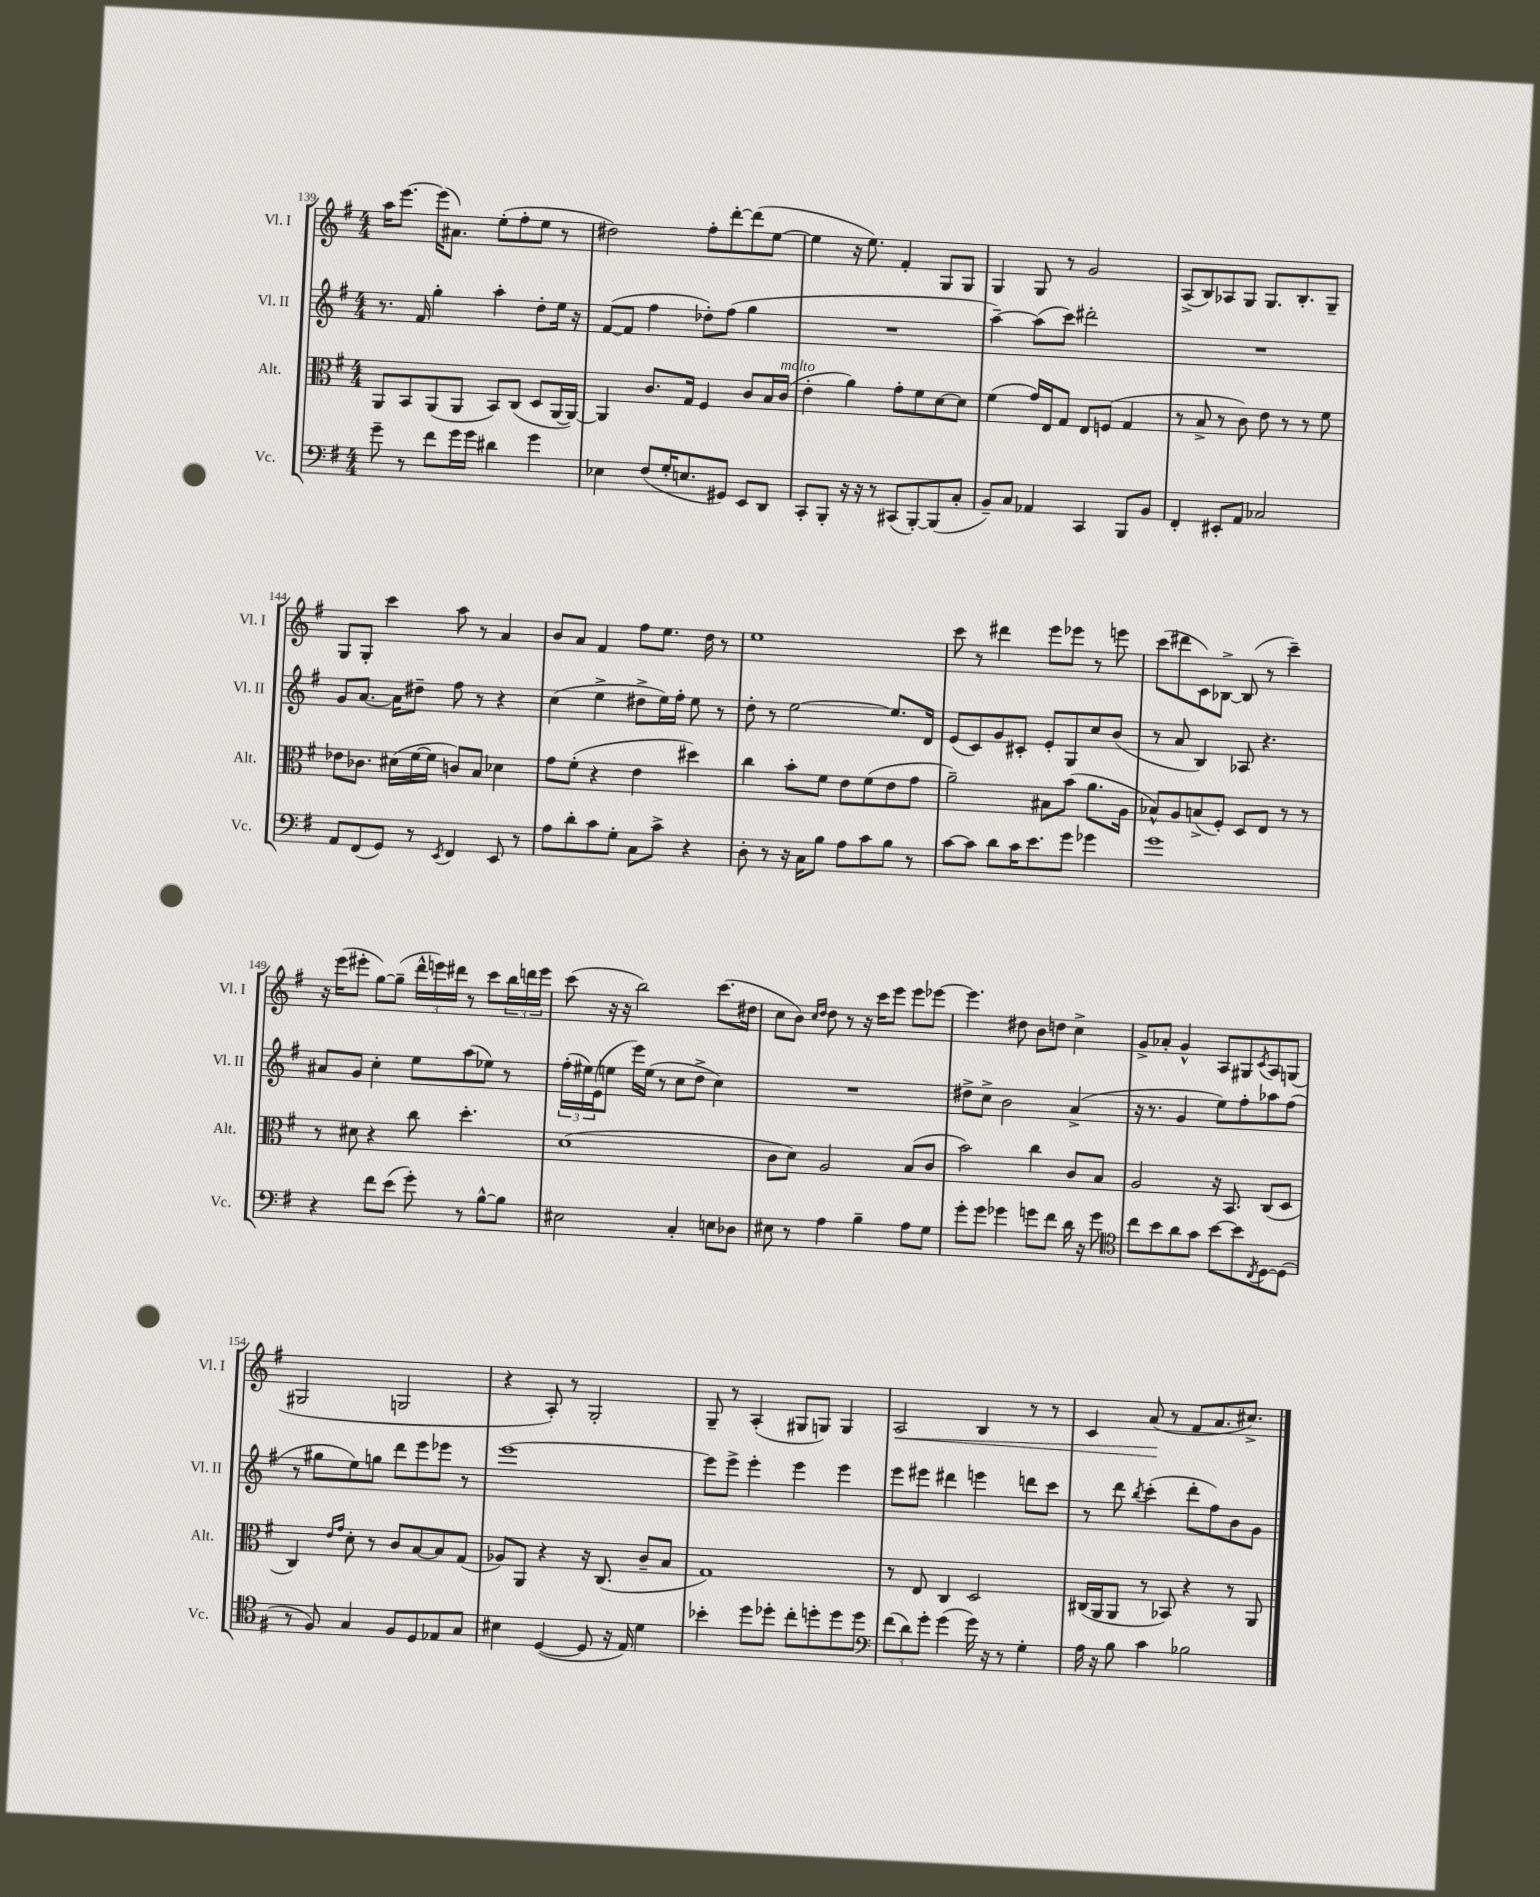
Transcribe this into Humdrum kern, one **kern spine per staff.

**kern	**kern	**kern	**kern
*staff4	*staff3	*staff2	*staff1
*clefF4	*clefC3	*clefG2	*clefG2
*k[f#]	*k[f#]	*k[f#]	*k[f#]
*M4/4	*M4/4	*M4/4	*M4/4
8g~\	8AA/L	8.r	16aa\LK
.	.	.	[8.eee\J
8r	8BB/	.	.
.	.	16f#/	.
8f#\L	(8AA/	4gg'\	(16eee\]LK
.	.	.	8.a#\J)
16g\L	8AA/J	.	.
16g\JJ	.	.	.
4d#\	8BB/L)	4aa'\	(8ee'\L
.	(8C/J	.	8ff#'\
4g\	8D/L	8dd'\L	8ee\J
.	[16AA/L	16ee\Jk	8r
.	16AA/_JJ)	16r	.
=	=	=	=
4E-\	4AA/]	([8f#/L	2dd#\)
.	.	8f#/]J	.
(8F#/L	8.c/L	4ff#\	.
16G'/K	.	.	.
8.E/	16G/Jk	.	.
.	4F#/	8dd-'\L)	8ff#'\L
8GG#/J)	.	(8ff#\J	[8ddd'\
8EE/L	8c/L	4gg\	(8ddd\]
8DD/J	16B/L	.	[8ee\J
.	(16c/JJ	.	.
=	=	=	=
8CC'/L	4e'\	1r	4ee\]
8BBB'/J	.	.	.
16r	4a\)	.	16r
16r	.	.	8.ee\)
8r	.	.	.
(8CC#/L	8g'\L	.	4f#'/
[8BBB'/)	8f#\	.	.
(8BBB/]	[8d\	.	8G/L
8C'/J	8d\]J	.	8G/J
=	=	=	=
8BB~/L)	(4f#\	[4aa~\)	4G/
8C/J	.	.	.
4AA-/	16g/LL)	(8aa\]L	8G/
.	16E/J	.	.
.	8G/J	8ccc\J)	8r
4CC/	8E/L	2ddd#'\	2g/
.	(8F/J	.	.
8BBB/L	4G/	.	.
8BB/J	.	.	.
=	=	=	=
4FF#'/	8r	1r	(8A^/L
.	8B^/	.	8B/)
8EE#'/L	8r	.	8A-/
8AA/J	8c\)	.	8G/J
2C-/	8e\	.	8.G/L
.	8r	.	.
.	.	.	8.B'/
.	8r	.	.
.	8f#\	.	8G~/J
=	=	=	=
8AA/L	8e-\L	8g/L	8G/L
(8FF#/	8.c-\J	[8.a/J	8G'/J
8GG/J)	.	.	4ccc\
.	(16d#\LL	16a\]LK	.
8r	[16f#\	8dd#~\J	.
.	16f#\]JJ	.	.
8qEE/	.	.	.
4FF#/	8c/L)	8ff#\	8aa\
.	8B/J	8r	8r
8EE/	4d-\	4r	4a/
8r	.	.	.
=	=	=	=
8A\L	8g\L	(4cc\	8b/L
8d'\	(8f#'\J	.	8a/J
8c\	4r	4ee^\	4f#/
8G'\J	.	.	.
8C\L	4e\	8dd#^\L	8ff#\L
8c^\J	.	16ee\L)	8.ee\J
.	.	16ff#'\JJ	.
4r	4dd#\)	8ee\	.
.	.	.	16dd\
.	.	8r	8r
=	=	=	=
8D'\	4cc\	8dd'\	1ee
8r	.	8r	.
16r	8b'\L	[2ee\	.
16C\LK	.	.	.
8B\J	8f#\J	.	.
8A\L	8e\L	.	.
8c\	(8f#\	.	.
8B\J	8e\	8.ee/]L	.
8r	8g\J	.	.
.	.	16d/Jk	.
=	=	=	=
[8c\L	2a~\)	(8e/L	8ccc\
8c\]J	.	8c/)	8r
8d\L	.	8g/	4ddd#\
16c\K	.	8c#'/J	.
8.e\	.	.	.
.	8B#\L	8e'/L	8eee\L
8g\J	(8b\J	8G/	8eee-\J
4g-\	8.a\L	8cc/	8r
.	.	(8b/J	8eee\
.	16A\Jk	.	.
=	=	=	=
1g	8B-^^/L)	8r	(8ccc\L
.	8A/	8a/	8ddd#\
.	(8B^/	4B/)	8c\)
.	8F#'/J)	.	[8B-^\J
.	8D/L	8A-/	(8B-/]
.	8E/J	4.r	8r
.	8r	.	4ccc~\)
.	8r	.	.
=	=	=	=
4r	8r	8a#/L	16r
.	.	.	(16eee\LK
.	8d#\	8g/J	8eee#'\J
8f#\L	4r	4cc'\	[8gg\L)
(8e\J	.	.	(8gg~\]J
8g'\)	8cc\	8ee\L	24ddd^^\LL
.	.	.	24eee\)
.	.	.	24ddd#\JJ
8r	4.dd'\	(8aa\	8r
[8B^^\L	.	8ee-\J)	8ccc\L
8B\]J	.	8r	24bb\L
.	.	.	24ddd\
.	.	.	24eee\JJ
=	=	=	=
2E#\	(1d	(24ff#'\LL	(8ccc\
.	.	24ee#\)	.
.	.	(24e\J	.
.	.	8ee\J	16r
.	.	.	16r
.	.	16eee\LL)	2bb\)
.	.	(16ee\JJ	.
.	.	8r	.
4C'/	.	8cc\L	.
.	.	8dd^\J	.
8E\L	.	4cc\)	(8.ccc\L
8D-\J	.	.	.
.	.	.	16dd#\Jk
=	=	=	=
8E#\	8c\L	1r	8cc\L
8r	8d\J)	.	8b\J)
.	.	.	16qqcc/LL
.	.	.	16qqdd/JJ
4A\	2A/	.	8dd\
.	.	.	8r
4B~\	.	.	16r
.	.	.	16ccc\LK
.	.	.	8eee\J
8A\L	(8B/L	.	8eee\L
8G\J	8c/J	.	[8eee-\J
=	=	=	=
8g'\L	2b\)	8dd#^\L	4.eee-\]
8g\J	.	8cc^\J	.
4g-\	.	2b\	.
.	.	.	8dd#\
8g\L	4cc\	.	8b\L
8f#\J	.	.	8dd\J
16d\	8c/L	(4a^/	4cc^\
16r	.	.	.
8g\	8B/J	.	.
=	=	=	=
*clefC4	*	*	*
8cc\L	2A/	16r	8g^/L
.	.	8.r	.
8b\	.	.	8a-'/J
8a\	.	4g/	4g^^/
8g\J	.	.	.
[8b\L	16r	8ee\L)	8A/L
.	8.BB/	.	.
8b\]	.	8ff#'\	8G#/
8qC/	.	.	8qc/
[8D\	(8C/L	8aa-\	8A/
(8D\]J	8D/J	(8ff#\J	(8G/J
=	=	=	=
8r	4C/)	8r	2G#/
8F#/)	.	8gg#\L	.
.	16qqe/LL	.	.
.	16qqg/JJ	.	.
4G/	8d'\	8ee\)	.
.	8r	8gg\J	.
8F#/L	8c/L	8ddd\L	2G/
8D/	[8B/	8eee\	.
8E-/	8B/]	8eee-\J	.
8G/J	(8G/J	8r	.
=	=	=	=
4B#\	8A-/L)	[1eee	4r
.	8AA/J	.	.
([4D/	4r	.	8A'/)
.	.	.	8r
8D/]	16r	.	2G'/
.	(8.C/	.	.
16r	.	.	.
16E/)	.	.	.
4d\	8c~/L	.	.
.	8B/J	.	.
=	=	=	=
4b-'\	1G)	8eee\]L	8G~/
.	.	8eee^\J	8r
8dd\L	.	4eee'\	(4A'/
8dd-'\J	.	.	.
8cc'\L	.	4eee\	8G#/L
8dd'\	.	.	8G/J)
8dd\	.	4eee\	4G/
8dd\J	.	.	.
=	=	=	=
*clefF4	*	*	*
(12f#\L	8r	8eee\L	2A/
12d\)	.	.	.
.	8E/	8eee#\J	.
12g'\J	.	.	.
(4g\	4C/	4ddd#\	.
16g\)	2D/	4eee\	4B/
16r	.	.	.
8r	.	.	.
4G'\	.	8ddd\L	8r
.	.	8ccc\J	8r
=	=	=	=
16A\	(16C#/LL	8r	4c/
16r	16AA/J	.	.
8B\	8AA/J	8ddd\	.
.	.	8qbb/	.
4c\	8r	(4ccc'\	(8a/
.	8BB-/)	.	8r
2B-\	4r	8ddd'\L	8f#/L
.	.	8ff#\)	8.a/
.	8r	8b\	.
.	.	.	8.cc#^/J)
.	8AA/	8g\J	.
==	==	==	==
*-	*-	*-	*-
